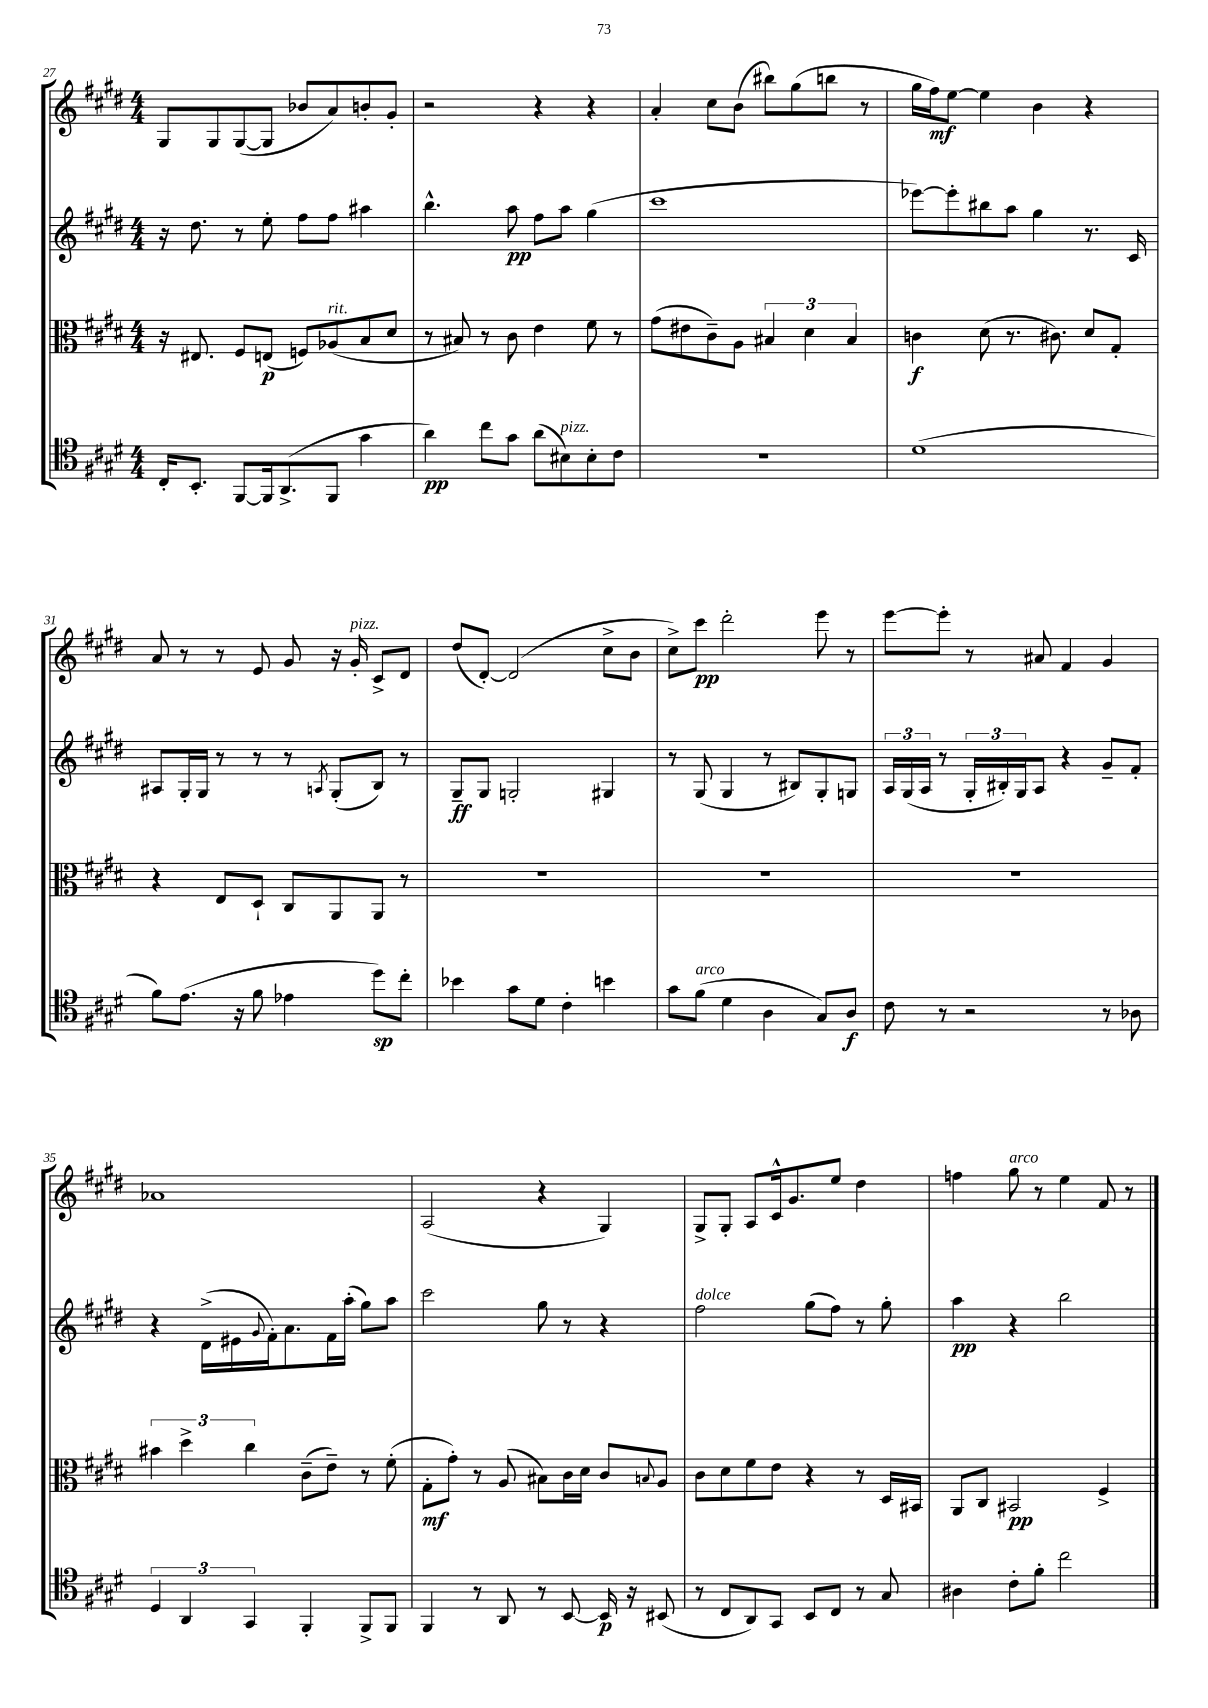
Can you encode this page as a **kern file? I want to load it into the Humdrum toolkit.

**kern	**kern	**kern	**kern
*staff4	*staff3	*staff2	*staff1
*clefC4	*clefC3	*clefG2	*clefG2
*k[f#c#g#d#]	*k[f#c#g#d#]	*k[f#c#g#d#]	*k[f#c#g#d#]
*M4/4	*M4/4	*M4/4	*M4/4
16C#'	16r	16r	8G#
8.BB'	8.E#	8.dd#	.
.	.	.	8G#
[8FF#	8F#	8r	([8G#
16FF#]	(8E	8ee'	8G#]
(8.AA^	.	.	.
.	8F)	8ff#	8b-
8FF#	(8A-	8ff#	8a)
4g#	8B	4aa#	8b'
.	8d#	.	8g#'
=	=	=	=
4a)	8r	4.bb^^	2r
.	8B#)	.	.
8cc#	8r	.	.
8g#	8c#	8aa	.
(8a	4e	8ff#	4r
8B#)	.	8aa	.
8B#'	8f#	(4gg#	4r
8c#	8r	.	.
=	=	=	=
1r	(8g#	1ccc#	4a'
.	8e#	.	.
.	8c#~)	.	8cc#
.	8A	.	(8b
.	6B#	.	8bb#)
.	.	.	(8gg#
.	6d#	.	.
.	.	.	8bb
.	6B#	.	.
.	.	.	8r
=	=	=	=
(1d#	4c	[8eee-)	16gg#
.	.	.	16ff#)
.	.	8eee-']	[8ee
.	(8d#	8bb#	4ee]
.	8.r	8aa	.
.	.	4gg#	4b
.	8.c#)	.	.
.	8d#	8.r	4r
.	8G#'	.	.
.	.	16c#	.
=	=	=	=
8f#)	4r	8A#	8a
(8.e	.	16G#'	8r
.	.	16G#	.
.	8E	8r	8r
16r	.	.	.
8f#	8D#`	8r	8e
4e-	8C#	8r	8g#
.	.	8qA	.
.	8AA	(8G#'	16r
.	.	.	16g#'
8dd#)	8AA	8B)	8c#^
8cc#'	8r	8r	8d#
=	=	=	=
4b-	1r	8G#~	(8dd#
.	.	8G#	[8d#')
8g#	.	2G'	(2d#]
8d#	.	.	.
4c#'	.	.	.
4b	.	4G#	8cc#^
.	.	.	8b
=	=	=	=
8g#	1r	8r	8cc#^)
(8f#	.	(8G#	8ccc#
4d#	.	4G#	2ddd#'
4A	.	8r	.
.	.	8B#)	.
8G#)	.	8G#'	8eee
8A	.	8G	8r
=	=	=	=
8c#	1r	24A	[8eee
.	.	(24G#	.
.	.	24A	.
8r	.	8r	8eee']
2r	.	24G#'	8r
.	.	24B#')	.
.	.	24G#	.
.	.	8A	8a#
.	.	4r	4f#
8r	.	8g#~	4g#
8A-	.	8f#'	.
=	=	=	=
6D#	6b#	4r	1a-
6AA	6dd#^	.	.
.	.	(16d#^	.
.	.	16e#	.
6GG#	6cc#	.	.
.	.	8qqg#	.
.	.	16f#')	.
.	.	8.a	.
4FF#'	(8c#~	.	.
.	8e~)	16f#	.
.	.	(16aa'	.
8FF#^	8r	8gg#)	.
8FF#	(8f#'	8aa	.
=	=	=	=
4FF#	8G#'	2ccc#	(2A
.	8g#')	.	.
8r	8r	.	.
8AA	(8A	.	.
8r	8B#)	8gg#	4r
[8BB	16c#	8r	.
.	16d#	.	.
16BB]	8c#	4r	4G#)
16r	.	.	.
.	8qqB	.	.
(8BB#	8A	.	.
=	=	=	=
8r	8c#	2ff#	8G#^
8C#	8d#	.	8G#'
8AA)	8f#	.	8A
8GG#	8e	.	16c#^^
.	.	.	8.g#
8BB	4r	(8gg#	.
8C#	.	8ff#)	8ee
8r	8r	8r	4dd#
8G#	16D#	8gg#'	.
.	16BB#	.	.
=	=	=	=
4A#	8AA	4aa	4ff
.	8C#	.	.
8c#'	2BB#	4r	8gg#
8f#'	.	.	8r
2cc#	.	2bb	4ee
.	4F#^	.	8f#
.	.	.	8r
==	==	==	==
*-	*-	*-	*-
